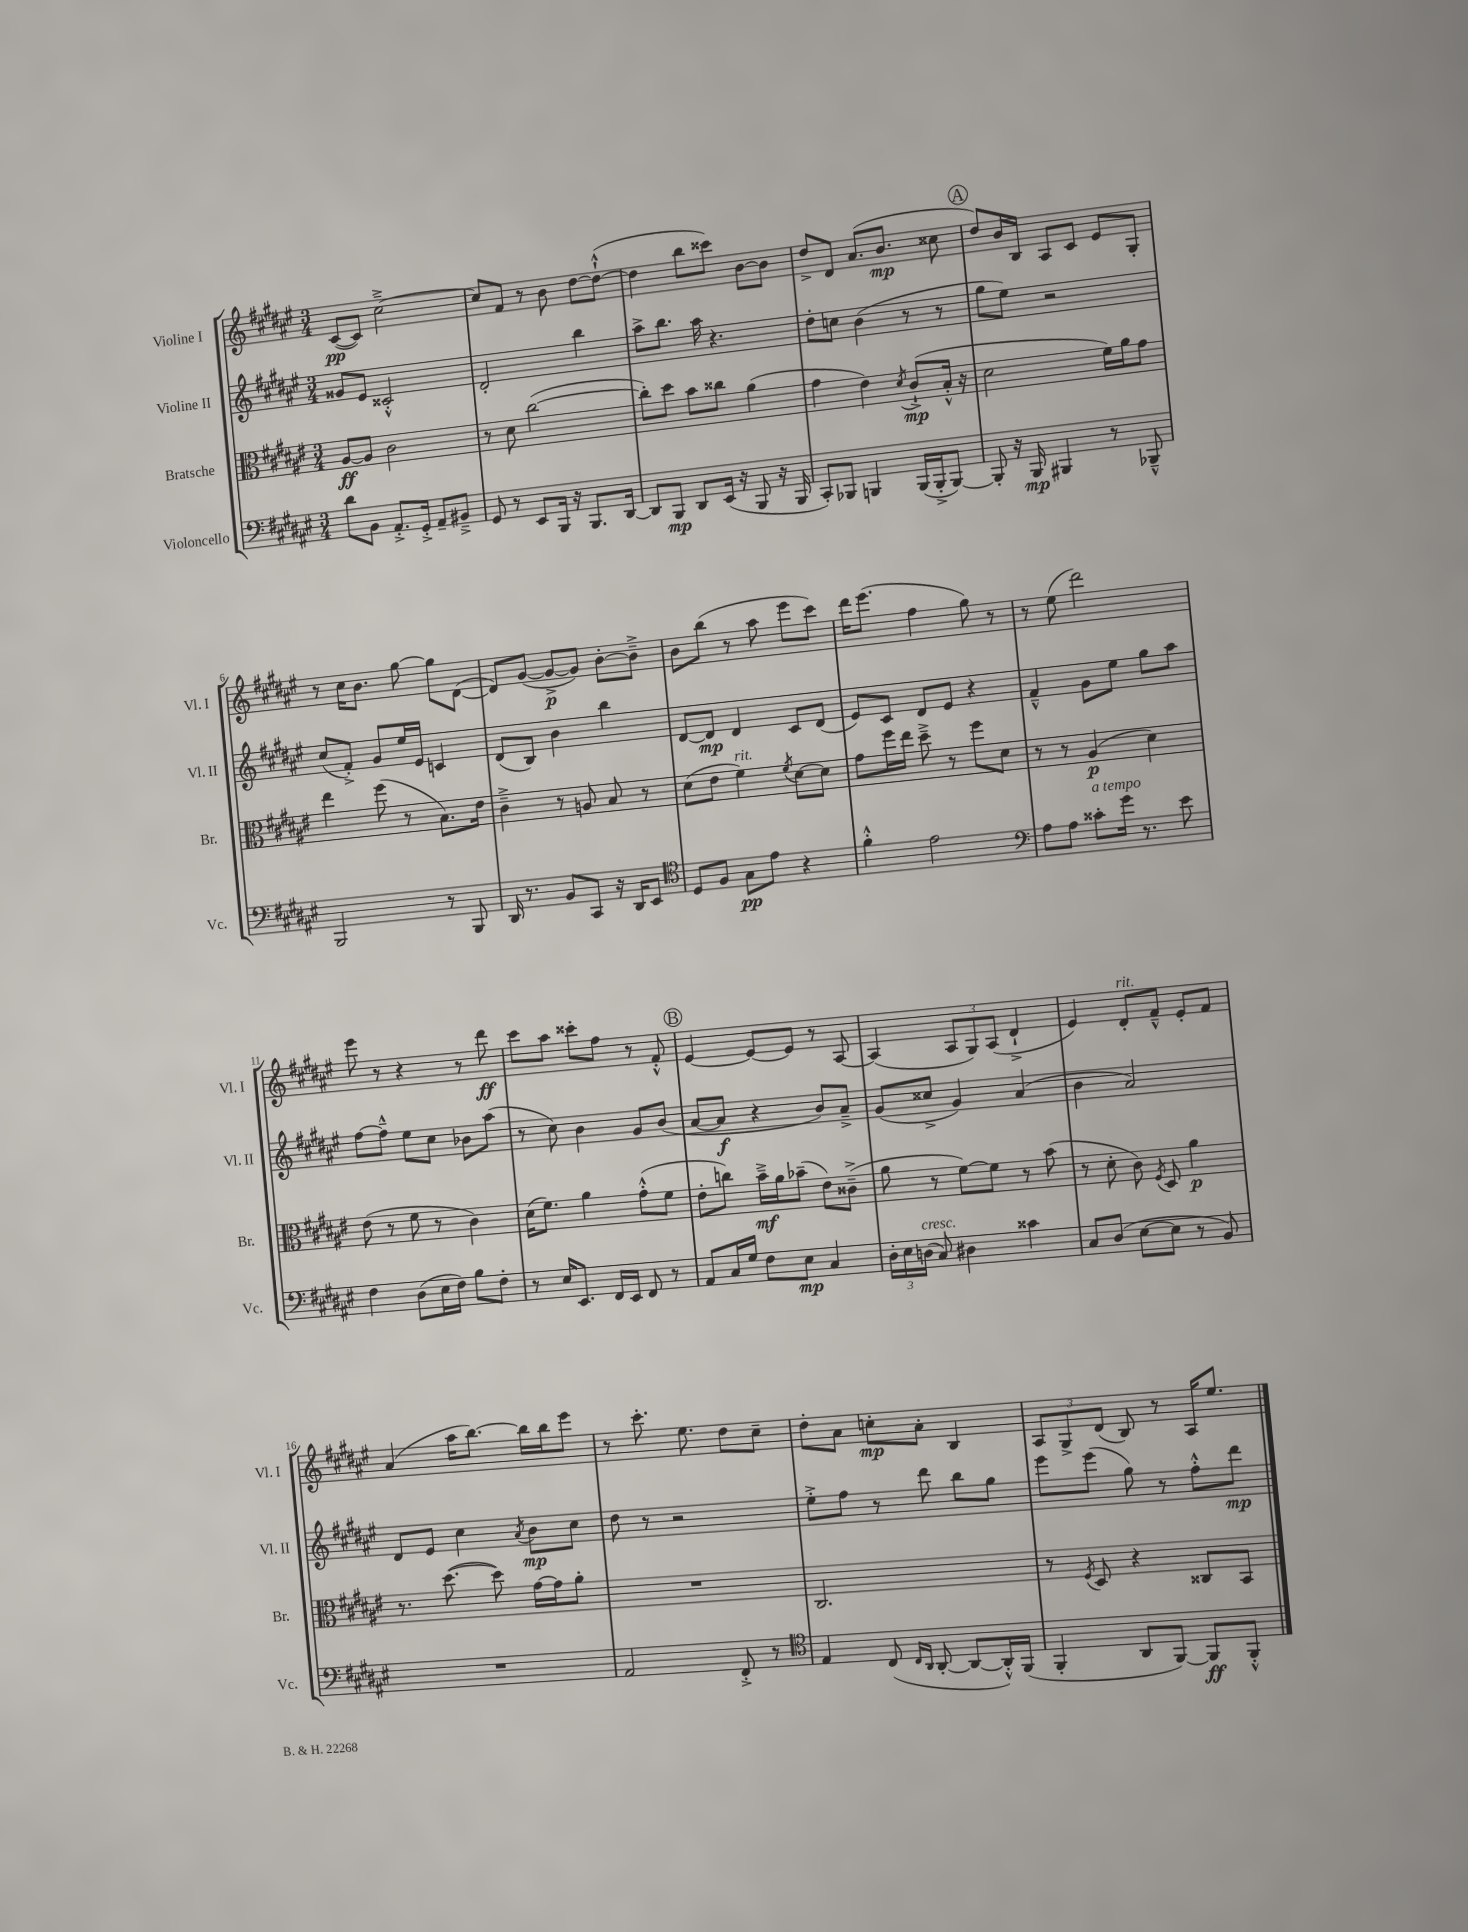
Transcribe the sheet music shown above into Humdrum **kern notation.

**kern	**dynam	**kern	**dynam	**kern	**dynam	**kern	**dynam
*part4	*part4	*part3	*part3	*part2	*part2	*part1	*part1
*staff4	*staff4	*staff3	*staff3	*staff2	*staff2	*staff1	*staff1
*I"Violoncello	*	*I"Bratsche	*	*I"Violine II	*	*I"Violine I	*
*I'Vc.	*	*I'Br.	*	*I'Vl. II	*	*I'Vl. I	*
*clefF4	*	*clefC3	*	*clefG2	*	*clefG2	*
*k[f#c#g#d#a#e#]	*	*k[f#c#g#d#a#e#]	*	*k[f#c#g#d#a#e#]	*	*k[f#c#g#d#a#e#]	*
*M3/4	*	*M3/4	*	*M3/4	*	*M3/4	*
=1	=1	=1	=1	=1	=1	=1	=1
8d#\L	.	[8A#/L	ff	8g##X/L	.	([8c#/L	pp
8BB\J	.	8A#/J]	.	8e#/J	.	8c#/J])	.
8.AA#'^/L	.	2c#\	.	2c##X'^^/	.	[2cc#~^\	.
16GG#'^/Jk	.	.	.	.	.	.	.
8AA#~/L	.	.	.	.	.	.	.
8BB#X~^/J	.	.	.	.	.	.	.
=2	=2	=2	=2	=2	=2	=2	=2
8GG#/	.	8r	.	2d#'/	.	8cc#/L]	.
8r	.	8d#\	.	.	.	8f#/J	.
8EE#/L	.	([2cc#\	.	.	.	8r	.
16BBB/Jk	.	.	.	.	.	8b\	.
16r	.	.	.	.	.	.	.
8.BBB/L	.	.	.	4bb\	.	[8dd#\L	.
.	.	.	.	.	.	(8dd#`^^\J_	.
[16DD#/Jk	.	.	.	.	.	.	.
=3	=3	=3	=3	=3	=3	=3	=3
8DD#/L]	.	8cc#'\L])	.	8aa#^\L	.	4dd#\]	.
8BBB/J	mp	8dd#\J	.	8.bb\J	.	.	.
8DD#/L	.	8b\L	.	.	.	8bb\L	.
.	.	.	.	16aa#\	.	.	.
(16EE#/Jk	.	8cc##X\J	.	4.r	.	8ccc##X\J)	.
16r	.	.	.	.	.	.	.
8BBB/	.	(4a#\	.	.	.	[8b\L	.
16r	.	.	.	.	.	8b\J]	.
16BBB/	.	.	.	.	.	.	.
=4	=4	=4	=4	=4	=4	=4	=4
8CC#'/L)	.	4g#\	.	8dd#'\L	.	8dd#^/L	.
8BBB-X/J	.	.	.	8ccn\J	.	8d#/J	.
4BBBn/	.	4e#\)	.	(4b\	.	(8.a#/L	.
.	.	.	.	.	.	8.b/J	mp
.	.	8qd#/	.	.	.	.	.
(16BBB/LL	.	(8c#`^/L	mp	8r	.	.	.
16BBB'^/J	.	.	.	.	.	.	.
[8BBB/J)	.	16B'^^/Jk	.	8r	.	8cc##X\	.
.	.	16r	.	.	.	.	.
!!LO:REH:place=s1:t=A
=5	=5	=5	=5	=5	=5	=5	=5
8BBB'/]	.	2d#\	.	8gg#\L	.	8dd#/L)	.
16r	.	.	.	8ee#\J)	.	16b/L	.
16BBB/	mp	.	.	.	.	16B/JJ	.
4BBB#X/	.	.	.	2r	.	8A#/L	.
.	.	.	.	.	.	8c#/J	.
8r	.	16f#\LL)	.	.	.	8e#/L	.
.	.	16a#\J	.	.	.	.	.
8BBB-X~^^/	.	8g#\J	.	.	.	8G#'/J	.
!!LO:LB:g=z
=6	=6	=6	=6	=6	=6	=6	=6
2BBB/	.	4ee#\	.	(8cc#/L	.	8r	.
.	.	.	.	8f#'^/J)	.	16cc#\KL	.
.	.	.	.	.	.	8.b\J	.
.	.	(8ff#\	.	8g#/L	.	.	.
.	.	8r	.	16ee#/L	.	[8gg#\	.
.	.	.	.	16e#/JJ	.	.	.
8r	.	8.B\L)	.	4cn/	.	8gg#\L]	.
8BBB/	.	.	.	.	.	([8d#\J	.
.	.	16e#\Jk	.	.	.	.	.
=7	=7	=7	=7	=7	=7	=7	=7
16DD#/	.	4c#~^\	.	(8d#/L	.	8d#/L])	.
8.r	.	.	.	.	.	.	.
.	.	.	.	8B/J)	.	([8g#/J	.
8BB/L	.	8r	.	4b\	.	8g#^/L_	p
8CC#/J	.	8An/	.	.	.	8g#/J])	.
16r	.	8B/	.	4bb\	.	[8b'\L	.
16DD#/KL	.	.	.	.	.	.	.
8EE#/J	.	8r	.	.	.	8b~^\J]	.
=8	=8	=8	=8	=8	=8	=8	=8
*clefC4	*	*	*	*	*	*	*
8D#/L	.	(8d#\L	.	[8d#/L	.	8b\L	.
8F#/J	.	8e#\J	.	8d#/J]	mp	(8bb\J	.
!	!	!LO:TX:a:i:t=rit.	!	!	!	!	!
8G#\L	pp	4f#\)	.	4d#/	.	8r	.
8e#\J	.	.	.	.	.	8aa#\	.
.	.	8qf#/	.	.	.	.	.
4r	.	[8d#\L	.	8c#/L	.	8eee#\L	.
.	.	8d#\J]	.	(8d#/J	.	8ccc#\J)	.
=9	=9	=9	=9	=9	=9	=9	=9
4f#'^^\	.	8g#\L	.	8e#/L)	.	16ddd#\KL	.
.	.	.	.	.	.	(8.eee#\J	.
.	.	16ff#\L	.	8c#/J	.	.	.
.	.	16ee#\JJ	.	.	.	.	.
2e#\	.	8dd#~^\	.	8d#/L	.	4ff#\	.
.	.	8r	.	8e#/J	.	.	.
.	.	8ff#\L	.	4r	.	8gg#\)	.
.	.	8d#\J	.	.	.	8r	.
=10	=10	=10	=10	=10	=10	=10	=10
*clefF4	*	*	*	*	*	*	*
8A#\L	.	8r	.	4f#~^^/	.	8r	.
8A#\J	.	8r	.	.	.	(8ee#\	.
!LO:TX:a:i:t=a tempo	!	!	!	!	!	!	!
8c##X'\L	.	(4A#/	p	8g#\L	.	2ddd#\)	.
16g#\Jk	.	.	.	8ee#\J	.	.	.
8.r	.	.	.	.	.	.	.
.	.	4d#\)	.	8gg#\L	.	.	.
8e#\	.	.	.	8aa#\J	.	.	.
!!LO:LB:g=z
=11	=11	=11	=11	=11	=11	=11	=11
4F#\	.	(8e#\	.	[8ff#\L	.	8eee#\	.
.	.	8r	.	8ff#~^^\J]	.	8r	.
(8D#\L	.	8f#\	.	8ee#\L	.	4r	.
16E#\L	.	8r	.	8cc#\J	.	.	.
16F#\JJ)	.	.	.	.	.	.	.
8B\L	.	4c#\)	.	8b-X\L	.	8r	.
8F#'\J	.	.	.	(8aa#\J	.	8ddd#\	ff
=12	=12	=12	=12	=12	=12	=12	=12
8r	.	(16d#\KL	.	8r	.	8ccc#\L	.
.	.	8.f#\J)	.	.	.	.	.
16E#/KL	.	.	.	8cc#\)	.	8aa#\J	.
8.EE#/J	.	.	.	.	.	.	.
.	.	4a#\	.	4b\	.	8ccc##X'\L	.
16FF#/LL	.	.	.	.	.	8ff#\J	.
16EE#/JJ	.	.	.	.	.	.	.
8FF#/	.	(8g#'^^\L	.	8g#/L	.	8r	.
8r	.	8f#\J	.	(8b/J	.	8f#'^^/	.
!!LO:REH:place=s1:t=B
=13	=13	=13	=13	=13	=13	=13	=13
8AA#/L	.	8e#'\L	.	[8a#/L	.	[4e#/	.
16C#/L	.	8ccn\J)	.	8a#/J]	f	.	.
16G#/JJ	.	.	.	.	.	.	.
8F#\L	.	16b~^\LL	mf	4r	.	8e#/L_	.
.	.	16a#\J	.	.	.	.	.
8E#\J	mp	(8b-X~\J	.	.	.	8e#/J]	.
4C#/	.	8e#\L)	.	8b/L)	.	8r	.
.	.	(8c##X~^\J	.	8a#~^/J	.	[8A#/	.
=14	=14	=14	=14	=14	=14	=14	=14
24D#'\LL	.	8a#\	.	(8g#/L	.	(4A#/]	.
24E#\	.	.	.	.	.	.	.
!LO:TX:a:i:t=cresc.	!	!	!	!	!	!	!
(24Dn\JJ	.	.	.	.	.	.	.
8C#/)	.	8r	.	8cc##X^/J	.	.	.
4D#X\	.	[8f#\L)	.	4g#/)	.	12A#/L	.
.	.	.	.	.	.	12G#/)	.
.	.	8f#\J]	.	.	.	.	.
.	.	.	.	.	.	(12A#/J	.
4c##X\	.	8r	.	(4a#/	.	4d#`^/	.
.	.	(8b\	.	.	.	.	.
=15	=15	=15	=15	=15	=15	=15	=15
8C#/L	.	8r	.	4b\	.	4e#/)	.
(8D#/J	.	8d#'\	.	.	.	.	.
!	!	!	!	!	!	!LO:TX:a:i:t=rit.	!
[8E#\L	.	8c#\)	.	2a#/)	.	8d#'/L	.
.	.	8qF#/	.	.	.	.	.
8E#\J]	.	8D#/	.	.	.	8f#~^^/J	.
8r	.	4a#\	p	.	.	8e#'/L	.
8BB/)	.	.	.	.	.	8f#/J	.
!!LO:LB:g=z
=16	=16	=16	=16	=16	=16	=16	=16
2.r	.	8.r	.	8d#/L	.	(4a#/	.
.	.	.	.	8e#/J	.	.	.
.	.	([8.dd#\	.	.	.	.	.
.	.	.	.	4cc#\	.	16aa#\KL	.
.	.	.	.	.	.	[8.bb\J)	.
.	.	8dd#\])	.	.	.	.	.
.	.	.	.	8qa#/	.	.	.
.	.	[16g#\LL	.	8b\L	mp	16bb\LL]	.
.	.	16g#\J]	.	.	.	16bb\J	.
.	.	8a#'\J	.	8cc#\J	.	8eee#\J	.
=17	=17	=17	=17	=17	=17	=17	=17
2AA#/	.	2.r	.	8dd#\	.	8r	.
.	.	.	.	8r	.	8.ccc#'\	.
.	.	.	.	2r	.	.	.
.	.	.	.	.	.	8.ee#\	.
8FF#'^/	.	.	.	.	.	8dd#\L	.
8r	.	.	.	.	.	8cc#~\J	.
=18	=18	=18	=18	=18	=18	=18	=18
*clefC4	*	*	*	*	*	*	*
4E#/	.	2.C#/	.	8ee#'^\L	.	8dd#'\L	.
.	.	.	.	8ff#\J	.	8a#\J	.
(8C#/	.	.	.	8r	.	8ccn'\L	mp
16qqC#/LL	.	.	.	.	.	.	.
16qqAA#/JJ	.	.	.	.	.	.	.
[8AA#'/	.	.	.	8ddd#\	.	8a#'\J	.
8AA#/L_	.	.	.	8bb\L	.	4B/	.
16AA#'^^/L])	.	.	.	8gg#\J	.	.	.
(16FF#/JJ	.	.	.	.	.	.	.
=19	=19	=19	=19	=19	=19	=19	=19
4FF#'/	.	8r	.	8eee#\L	.	12A#/L	.
.	.	.	.	.	.	12G#^/	.
.	.	8qF#/	.	.	.	.	.
.	.	8D#/	.	(8eee#\J	.	.	.
.	.	.	.	.	.	(12d#/J	.
8AA#/L	.	4r	.	8gg#\)	.	8B/)	.
[8FF#/J)	.	.	.	8r	.	8r	.
8FF#/L]	ff	8C##X/L	.	8ff#'^^\L	.	16A#/KL	.
.	.	.	.	.	.	8.ee#/J	.
8FF#'^^/J	.	8BB/J	.	8ddd#\J	mp	.	.
==	==	==	==	==	==	==	==
*-	*-	*-	*-	*-	*-	*-	*-
